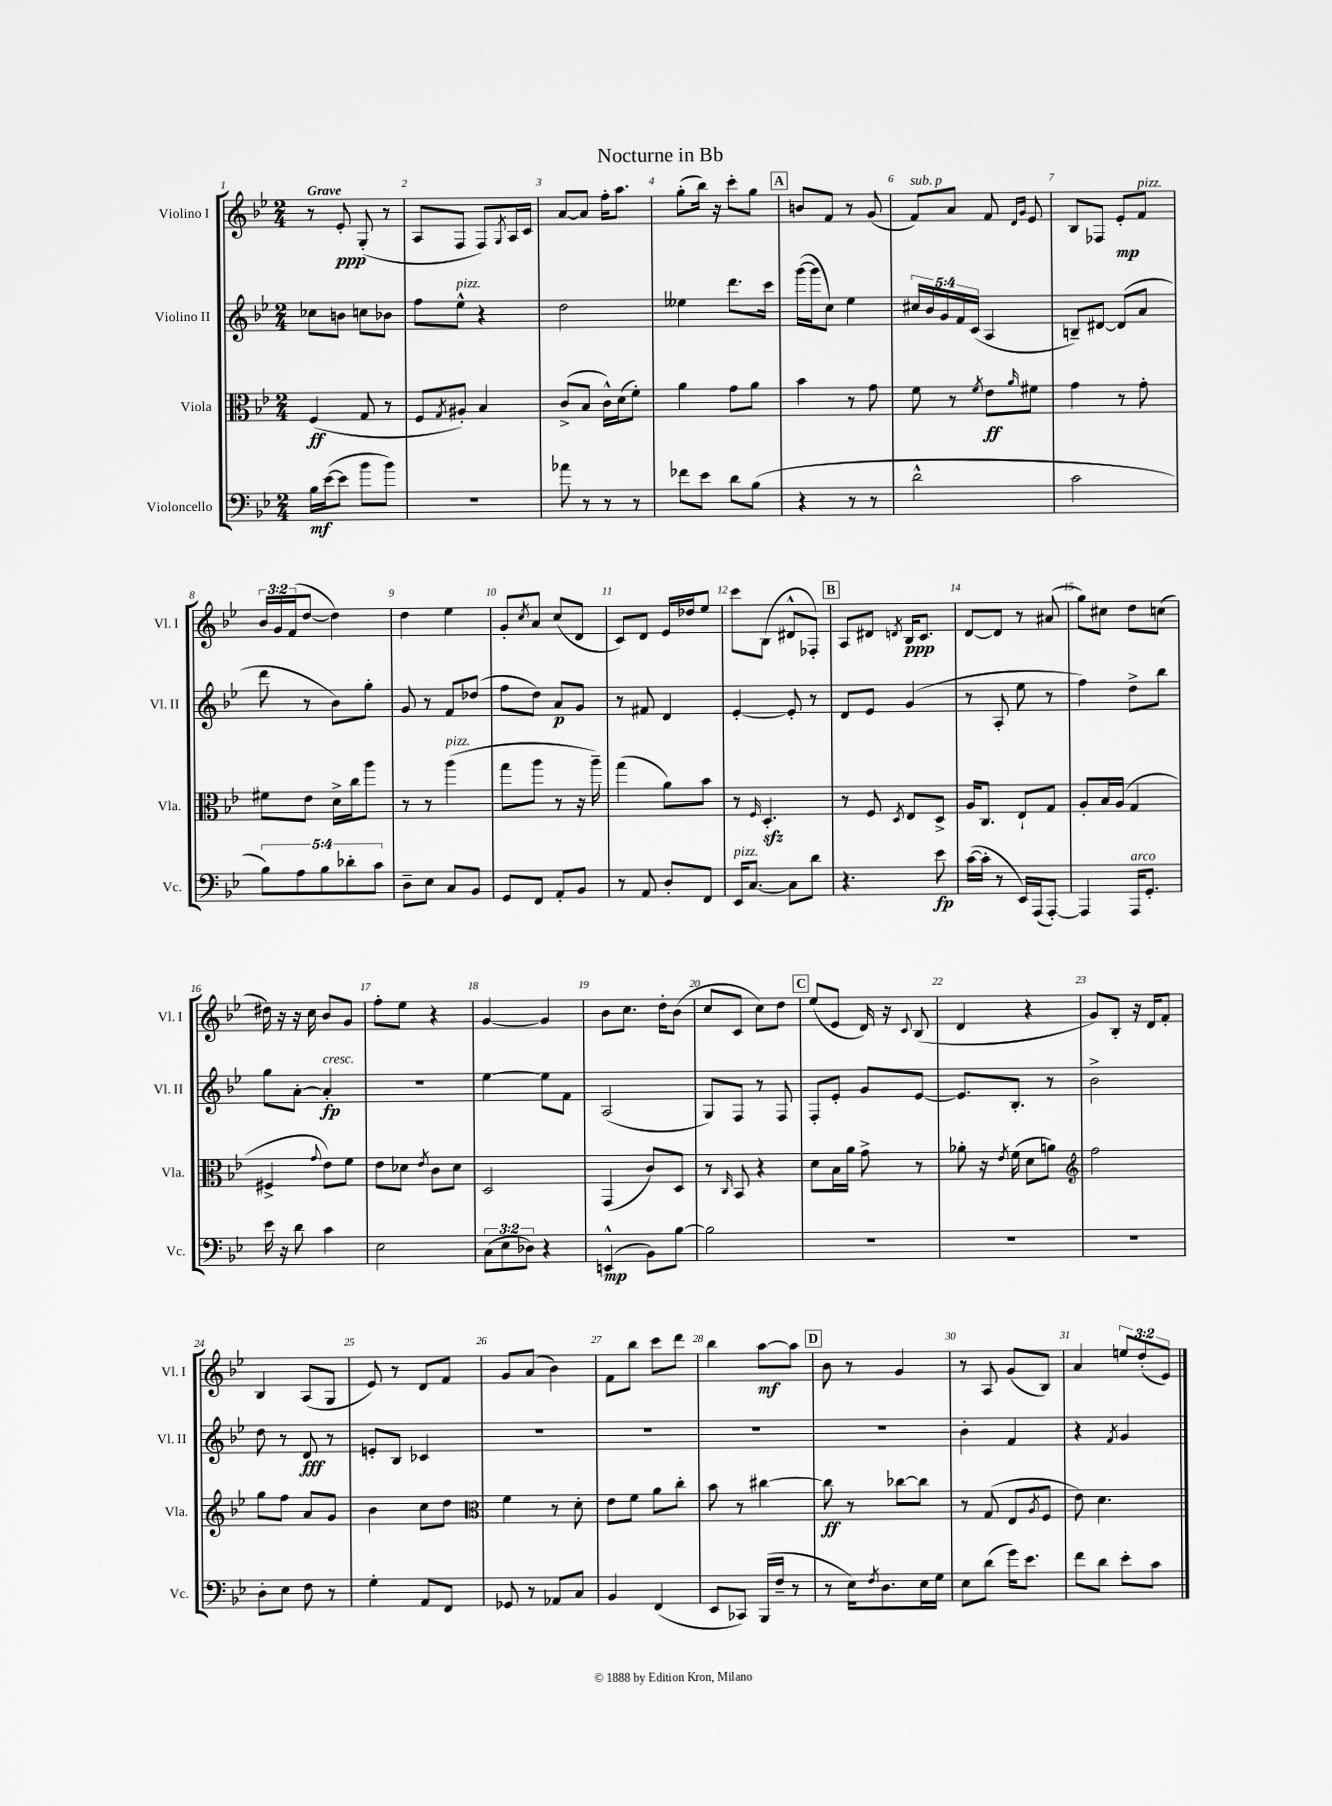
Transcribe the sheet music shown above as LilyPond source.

\header { title = "Nocturne in Bb" }
<<
\new StaffGroup <<
\new Staff = "s0" \with { instrumentName = "Violino I" shortInstrumentName = "Vl. I" } {
    \clef treble \key bes \major \numericTimeSignature \time 2/4 \override Staff.TupletNumber.text = #tuplet-number::calc-fraction-text \tempo "Grave"
    r8 ees'8-.\ppp g8-.( r8 |
    a8 f8 f8) \acciaccatura { g8 } a16 c'16 |
    a'8~ a'8 f''16-. a''8. |
    g''8-.( bes''16) r16 c'''8-. g''8 |
    \mark \markup { \box "A" } b'8 f'8 r8 g'8( |
    f'8^\markup { \italic "sub. p" }) a'8 f'8 \grace { d'16 g'16 } ees'8 |
    bes8 fes8 ees'8-.\mp f'8^\markup { \italic "pizz." } |
    \tuplet 3/2 { bes'16 g'16 f'16( } d''8~ d''4) |
    d''4 ees''4 |
    g'8-. \acciaccatura { c''8 } a'8 c''8( d'8 |
    c'8) d'8 ees'16 des''16 ees''8 |
    c'''8 bes8( dis'8-^ fes8-.) |
    \mark \markup { \box "B" } a8 dis'8 \acciaccatura { d'8 } bes16\ppp c'8. |
    d'8~ d'8 r8 ais'8( |
    g''8) cis''8 d''8 c''8( |
    dis''16) r16 r16 c''16 bes'8 g'8 |
    f''8-. ees''8 r4 |
    g'4~ g'4 |
    bes'8 c''8. d''16-. bes'8( |
    c''8 c'8 c''8) d''8 |
    \mark \markup { \box "C" } ees''8( ees'8 d'16) r16 \appoggiatura { c'8 } bes8( |
    d'4 r4 |
    g'8) bes8-. r16 d'16 f'8-. |
    bes4 a8( g8 |
    ees'8) r8 d'8 f'8 |
    g'8 a'8( bes'4) |
    f'8 bes''8 c'''8 d'''8 |
    bes''4 a''8~\mf a''8 |
    \mark \markup { \box "D" } bes'8 r8 g'4 |
    r8 a8 g'8( bes8) |
    a'4 \tuplet 3/2 { e''8 d''8-.( ees'8) } \bar "|." |
}
\new Staff = "s1" \with { instrumentName = "Violino II" shortInstrumentName = "Vl. II" } {
    \clef treble \key bes \major \numericTimeSignature \time 2/4 \override Staff.TupletNumber.text = #tuplet-number::calc-fraction-text
    ces''8 b'8 c''8 bes'8 |
    f''8 ees''8-^^\markup { \italic "pizz." } r4 |
    d''2 |
    eeses''4 d'''8. c'''16 |
    \mark \markup { \box "A" } g'''16~( g'''16 c''8) ees''4 |
    \tuplet 5/4 { cis''16 bes'16 g'16 f'16 c'16( } a4 |
    b8--) dis'8~ dis'8( a'8 |
    d'''8 r8 bes'8) g''8-. |
    g'8 r8 f'8 des''8( |
    f''8 d''8) a'8\p g'8 |
    r8 fis'8 d'4 |
    ees'4~-. ees'8-. r8 |
    \mark \markup { \box "B" } d'8 ees'8 g'4( |
    r8 a8-. ees''8 r8 |
    f''4) d''8-> bes''8 |
    g''8 a'8~-. a'4-.\fp^\markup { \italic "cresc." } |
    R2 |
    ees''4~ ees''8 f'8 |
    a2( |
    g8) f8 r8 f8 |
    \mark \markup { \box "C" } f8-. ees'8-. g'8 ees'8~ |
    ees'8. bes8.-. r8 |
    bes'2-> |
    d''8 r8 d'8\fff r8 |
    e'8-. bes8 ces'4 |
    R2 |
    R2 |
    R2 |
    \mark \markup { \box "D" } R2 |
    bes'4-. f'4 |
    r4 \acciaccatura { f'8 } g'4 \bar "|." |
}
\new Staff = "s2" \with { instrumentName = "Viola" shortInstrumentName = "Vla." } {
    \clef alto \key bes \major \numericTimeSignature \time 2/4
    f4\ff( g8 r8 |
    f8 \acciaccatura { g8 } ais8-.) bes4 |
    c'8->( bes8 c'16-^) d'16( f'8-.) |
    a'4 g'8 a'8 |
    \mark \markup { \box "A" } bes'4 r8 g'8 |
    f'8 r8 \acciaccatura { f'8 } ees'8\ff \grace { a'16 } fis'8 |
    g'4 r8 g'8-. |
    fis'8 ees'8 d'16-> c''16 a''8 |
    r8 r8 a''4^\markup { \italic "pizz." }( |
    g''8 a''8 r8 r16 a''16--) |
    g''4( a'8) bes'8 |
    r8 \grace { f16 } d4.-.\sfz |
    \mark \markup { \box "B" } r8 f8 \acciaccatura { d8 } ees8 d8-> |
    a16 c8. ees8-! g8 |
    a8-. bes16 a16( g4 |
    fis4-> \appoggiatura { g'8 } ees'8) f'8 |
    ees'8 des'8 \acciaccatura { ees'8 } c'8 des'8 |
    d2 |
    g,4( c'8) d8 |
    r8 \grace { c16 } bes,8 r4 |
    \mark \markup { \box "C" } d'8 bes16 a'16 g'8-> r8 |
    aes'8-. r16 \acciaccatura { ees'8 } f'16( d'8 a'8) |
    \clef treble f''2 |
    g''8 f''8 a'8 g'8 |
    bes'4 c''8 d''8 |
    \clef alto f'4 r8 d'8-. |
    ees'8 f'8 a'8 c''8-. |
    bes'8 r8 cis''4~ |
    \mark \markup { \box "D" } cis''8\ff r8 ces''8~ ces''8 |
    r8 g8( ees8 \acciaccatura { a8 } f8 |
    ees'8) d'4. \bar "|." |
}
\new Staff = "s3" \with { instrumentName = "Violoncello" shortInstrumentName = "Vc." } {
    \clef bass \key bes \major \numericTimeSignature \time 2/4 \override Staff.TupletNumber.text = #tuplet-number::calc-fraction-text
    bes16\mf ees'16~( ees'8 bes'8 bes'8) |
    R2 |
    aes'8 r8 r8 r8 |
    fes'8 ees'8 d'8 bes8( |
    \mark \markup { \box "A" } r4 r8 r8 |
    d'2-^ |
    c'2 |
    \tuplet 5/4 { bes8) a8 bes8 des'8-. c'8 } |
    d8-- ees8 c8 bes,8 |
    g,8 f,8 a,8-. bes,8 |
    r8 a,8 d8-. f,8 |
    ees,16^\markup { \italic "pizz." } c8.~ c8 d'8 |
    \mark \markup { \box "B" } r4. ees'8\fp |
    c'16~( c'16-. r8 ees,16) a,,16( a,,8~-.) |
    a,,4 a,,16^\markup { \italic "arco" } g,8.-. |
    ees'16 r16 d'8 c'4 |
    ees2 |
    \tuplet 3/2 { c8( ees8 des8) } r4 |
    e,4-^\mp( bes,8) bes8~ |
    bes2 |
    \mark \markup { \box "C" } R2 |
    R2 |
    R2 |
    d8-. ees8 f8 r8 |
    g4-. a,8 f,8 |
    ges,8 r8 aes,8 c8 |
    bes,4 f,4( |
    ees,8 ces,8) bes,,16( f16-- r8 |
    \mark \markup { \box "D" } r8 ees16) \acciaccatura { f8 } d8. ees16 g16 |
    ees8 d'8( g'16) ees'8. |
    f'8 d'8 ees'8-. c'8 \bar "|." |
}
>>
>>
\layout { \context { \Score \override BarNumber.break-visibility = ##(#f #t #t) barNumberVisibility = #all-bar-numbers-visible } }
